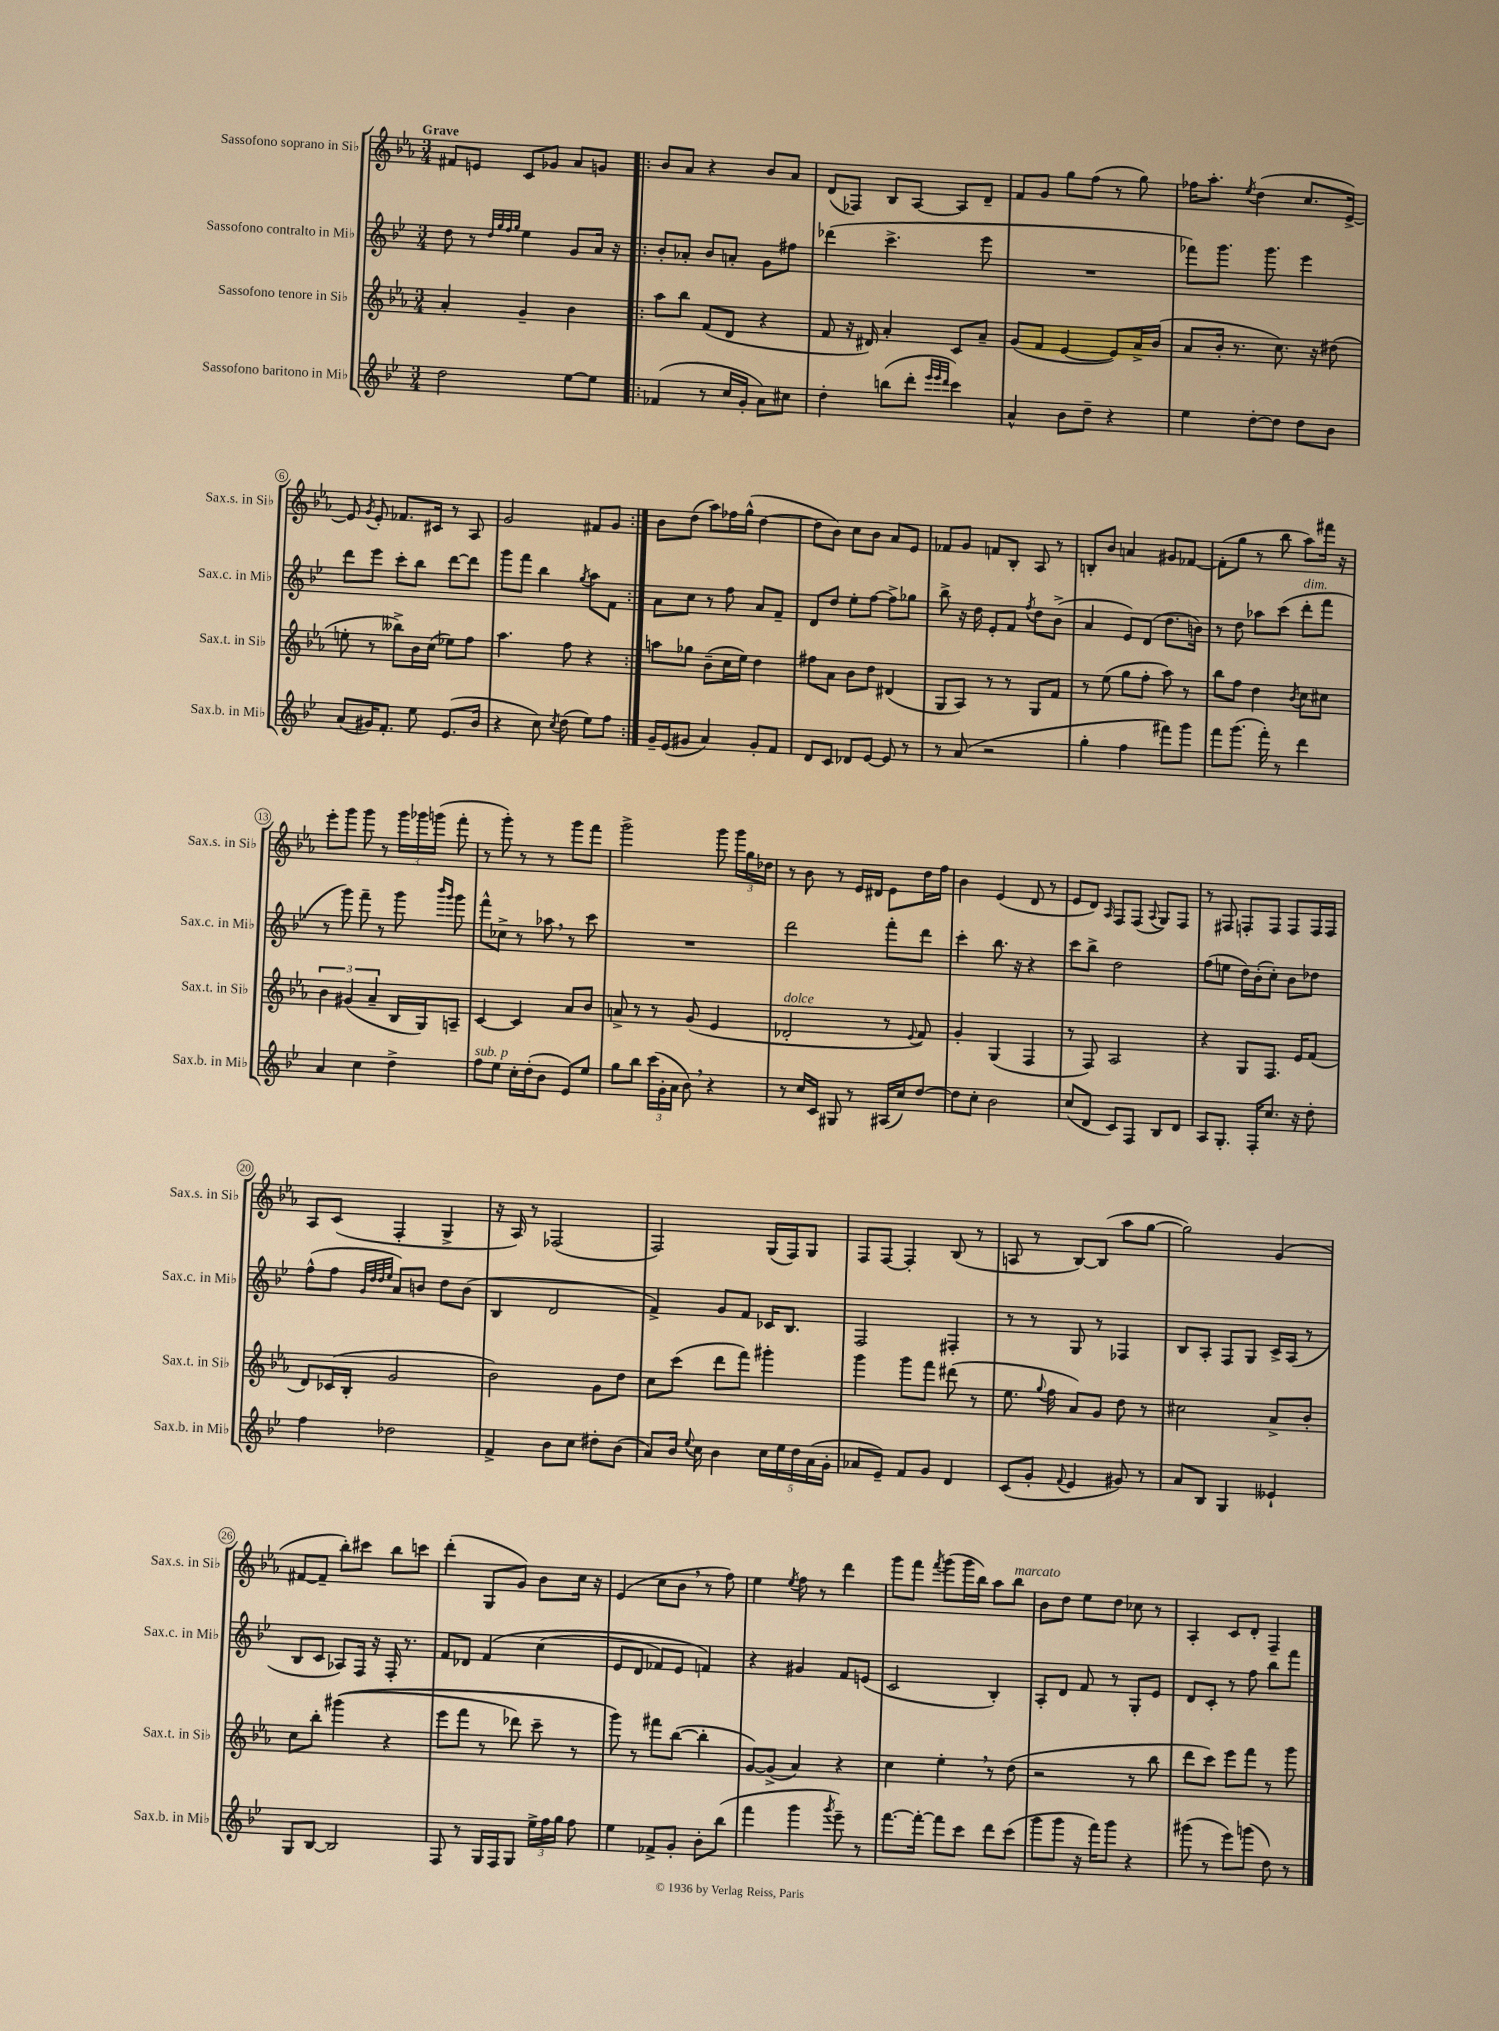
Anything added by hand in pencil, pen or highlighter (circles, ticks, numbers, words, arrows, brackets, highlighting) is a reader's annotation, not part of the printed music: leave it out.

**kern	**kern	**kern	**kern
*part4	*part3	*part2	*part1
*staff4	*staff3	*staff2	*staff1
*I"Sassofono baritono in Mi♭	*I"Sassofono tenore in Si♭	*I"Sassofono contralto in Mi♭	*I"Sassofono soprano in Si♭
*I'Sax.b. in Mi♭	*I'Sax.t. in Si♭	*I'Sax.c. in Mi♭	*I'Sax.s. in Si♭
*clefG2	*clefG2	*clefG2	*clefG2
*k[b-e-]	*k[b-e-a-]	*k[b-e-]	*k[b-e-a-]
*M3/4	*M3/4	*M3/4	*M3/4
=1	=1	=1	=1
!	!	!	!LO:TX:a:B:t=Grave
2dd\	4a-'/	8dd\	8f#X/L
.	.	8r	8en/J
.	.	32qqdd/LLL	.
.	.	32qqgg/	.
.	.	32qqff/	.
.	.	32qqgg/JJJ	.
.	4g~/	4ee-\	8c/L
.	.	.	8g-X/J
[8ee-\L	4b-\	8g/L	8a-/L
8ee-\J]	.	16a/Jk	8gn/J
.	.	16r	.
=2!|:	=2!|:	=2!|:	=2!|:
(4f-X/	8aa-\L	8b-'/L	8b-/L
.	8bb-\J	8a-X'/J	8a-/J
8r	(8f/L	8b-/L	4r
16cc/LL	8d/J	8an'/J	.
16g'/JJ	.	.	.
8a\L)	4r	8g\L	8b-/L
8cc#X\J	.	8ff#X\J	8a-/J
=3	=3	=3	=3
4dd'\	8f/	(4ddd-X\	(8d/L
.	16r	.	8F-X/J)
.	16d#X/)	.	.
(8bbn\L	4a-'/	4.ccc^\	8B-/L
8ddd'\J	.	.	[8A-/J
32qqeee-/LLL	.	.	.
32qqeee-/	.	.	.
32qqddd/JJJ	.	.	.
4ccc\)	8c/L	.	8A-/L]
.	8a-~/J	8eee-\	8d~/J
=4	=4	=4	=4
4a^^/	(8g/L	2.r	8f/L
.	8f/J	.	8g/J
8b-\L	[4e-/	.	8gg\L
8dd~\J	.	.	(8ff\J
4r	8e-/L])	.	8r
.	16a-^/L	.	8gg\)
.	(16b-/JJ	.	.
=5	=5	=5	=5
4ee-\	8a-/L	8fff-X\L)	16ff-X\KL
.	.	.	8.aa-'\J
.	16b-'/Jk	8.ggg\J	.
.	8.r	.	.
.	.	.	8qee-/
[8dd'\L	.	.	(4dd\
.	.	8.ggg\	.
8dd\J]	8.cc\)	.	.
8dd\L	.	4eee-\	8.cc/L
.	16r	.	.
8b-\J	(8dd#X\	.	.
.	.	.	[16e-^/Jk)
!!LO:LB:g=z
=6	=6	=6	=6
(8a/L	8een'\	8ddd\L	8e-/]
.	.	.	8qg/
16g#X/K)	8r	8eee-\J	8e-'/
8.f'/J	.	.	.
.	8bb--X^\L)	8ccc'\L	8.f-X/L
8ee-\	16b-\L	8bb-\J	.
.	(16cc\JJ	.	16c#X/Jk
(8.e-/L	8ee-X\L)	[8ddd\L	8r
.	8ff\J	8ddd\J]	8A-/
16b-/Jk	.	.	.
=7	=7	=7	=7
4r	4.aa-\	8ggg\L	2g/
.	.	8fff\J	.
8cc\)	.	4bb-\	.
8qcc/	.	.	.
(8dd\	8ff\	.	.
.	.	8qgg/	.
8ee-\L)	4r	8aa\L	8f#X/L
8ff\J	.	8f\J	8g/J
=8:|!	=8:|!	=8:|!	=8:|!
16g~/LL	8aan\L	8a\L	8b-\L
(16e-/J	.	.	.
8g#X/J	8gg-X\J	8cc\J	(8dd\J
4a/)	(8b-~\L	8r	8aa-\L)
.	16cc\L	8ff\	16ff-X\L
.	16ee-\JJ)	.	(16gg^^\JJ
8g#'/L	4dd\	8a/L	[4dd\
8f/J	.	8f~/J	.
=9	=9	=9	=9
8d/L	8ff#X\L	8d/L	8dd\L]
8c/J	8a-\J	8dd/J	8b-\J)
8d-X/L	8b-\L	8ee-'\L	8cc\L
[8e-/J	8dd\J	[8ff\J	8b-\J
8e-/]	(4d#X/	8ff^\L]	8a-/L
8r	.	8gg-X\J	8e-/J
=10	=10	=10	=10
8r	8G/L	8bb-^\	8f-X/L
(8a/	8A-/J)	16r	8g/J
.	.	16dd\	.
2r	8r	8e-'/L	8fn/L
.	8r	8f/J	8B-'/J
.	.	8qff/	.
.	8G/L	8dd\L	8A-/
.	8f/J	(8b-^\J	8r
=11	=11	=11	=11
4gg'\	8r	4a/	8Bn'/L
.	(8ee-\	.	8b-/J
4ff\	8gg\L	8e-/L)	4an/
.	8ff'\J	(8d/J	.
8fff#X\L)	8aa-\)	8.dd\L	8g#X/L
8ggg\J	8r	.	[8f-X/J
.	.	16bn\Jk)	.
=12	=12	=12	=12
8fff\L	8bb-\L	8r	(8f-'\L]
(8.ggg\J	8ff\J	8dd\	8gg\J
.	4dd\	8aa-X\L	8r
16fff'\)	.	.	.
8r	.	(8ccc\J	8bb-\
.	8qb-/	.	.
!	!	!LO:TX:a:i:t=dim.	!
4ddd\	8cc\L	8ddd'\L	8aa-\L)
.	8cc#X\J	8fff\J	16fff#X\Jk
.	.	.	16r
!!LO:LB:g=z
=13	=13	=13	=13
4a/	6b-\	8r	8eee-'\L
.	.	8ggg\)	8ggg\J
.	(6g#X/	.	.
4cc\	.	8fff~\	8ggg\
.	6a-~/	.	.
.	.	8r	8r
4dd^\	16B-/LL	8ggg\	24ggg\LL
.	.	.	24ggg-X\
.	16G/J)	.	.
.	.	.	(24gggn\JJ
.	.	16qqbbb-/LL	.
.	.	16qqggg/JJ	.
.	8An~/J	8ggg\	8fff'\
=14	=14	=14	=14
!LO:TX:a:i:t=sub. p	!	!	!
8ff\L	[4c/	8fff^^\L	8r
8ee-\J	.	8cc-X^\J	8ggg'\)
16cc'\LL	4c/]	8r	8r
(16dd'\J	.	.	.
8b-\J	.	8aa-X,\	8r
8e-/L)	8a-/L	8r	8ggg\L
8ee-/J	8b-/J	8ccc\	8fff\J
=15	=15	=15	=15
8gg\L	8an^/	2.r	2ggg^\
8bb-\J	8r	.	.
(24ccc\LL	8r	.	.
24g'\	.	.	.
24a\JJ	.	.	.
8b-,\)	(8g/	.	.
4r	4e-/	.	8ggg\
.	.	.	24ggg\LL
.	.	.	24gg\
.	.	.	24dd-X\JJ
=16	=16	=16	=16
!	!LO:TX:a:i:t=dolce	!	!
8r	2d-X'/	2ddd\	8r
16cc/LL	.	.	8b-\
16c/JJ	.	.	.
8G#X/	.	.	8r
8r	.	.	16e-/LL
.	.	.	16d#X/JJ
(16A#X/LL	8r	8fff'\L	8e-\L
16cc/J)	.	.	.
.	8qqe-/	.	.
[8dd/J	8f/)	8ddd\J	16dd\L
.	.	.	16ff\JJ
=17	=17	=17	=17
8dd\L]	4g'/	4ccc'\	4b-\
8cc'\J	.	.	.
2b-\	(4G/	8.bb-\	(4e-/
.	.	16r	.
.	4F/	4r	8d/
.	.	.	8r
=18	=18	=18	=18
(8cc/L	8r	8ccc\L	8e-/L
8d/J	8F/)	8bb-^\J	8d/J)
.	.	.	16qqA-/
8c/L)	2A-/	2dd\	8F/L
8F/J	.	.	(8F/J
.	.	.	8qqA-/
8B-/L	.	.	8G/L)
8d/J	.	.	8F/J
=19	=19	=19	=19
8A/L	4r	(8ff\L	8r
8.G'/J	.	8een\J	8F#X/
.	8G/L	16dd\LL)	8Fn'/L
16F'/KL	.	(16b-'\J	.
8.cc/J	8.F/J	8cc'\J)	8F/J
.	.	8b-\L	8F/L
16r	16e-/KL	.	.
8dd'\	(8f/J	8dd-X\J	16F/L
.	.	.	16F/JJ
!!LO:LB:g=z
=20	=20	=20	=20
4ff\	8d/L)	(8ff^^\L	8A-/L
.	(16c-X/L	8ff\J	(8c/J
.	16B-'/JJ	.	.
.	.	32qqg/LLL	.
.	.	32qqdd/	.
.	.	32qqdd/	.
.	.	32qqee-/JJJ	.
2dd-X\	2g/	8a/L)	4F'/
.	.	8bn/J	.
.	.	8dd\L	4G^/
.	.	(8b\J	.
=21	=21	=21	=21
4f^/	2b-\)	4B-/	16r
.	.	.	16A-/)
.	.	.	8r
8b-\L	.	2d/	(2F-X/
8cc\J	.	.	.
8dd#X'\L	8g\L	.	.
(8b-\J	8dd\J	.	.
=22	=22	=22	=22
8a/L)	8cc\L	4f^/)	2F/)
16b-/Jk	(8ccc\J	.	.
8qqee-/	.	.	.
16cc\	.	.	.
4b-\	8ddd\L	8g/L	.
.	8fff\J)	8f/J	.
20cc\LL	4ggg#X'\	16c-X/KL	(16G/LL
20ee-\	.	.	.
.	.	8.B-/J	16F/J)
20dd\	.	.	.
.	.	.	8G/J
(20a\	.	.	.
20g'\JJ	.	.	.
=23	=23	=23	=23
8a-X/L	4ggg\	2F/	8F/L
8e-~/J)	.	.	[8F/J
8f/L	8ggg\L	.	4F'/]
8g/J	8fff\J	.	.
4d/	(8ddd#X\	4F#X'/	(8B-/
.	8r	.	8r
=24	=24	=24	=24
(8c/L	8.ee-\	8r	8An/
8g'/J	.	8r	8r
.	8qqgg/	.	.
.	16ff\	.	.
8qqf/	.	.	.
4e-/	8a-/L)	8G/	[8B-/L)
.	8g/J	8r	(8B-/J]
8g#X/)	8dd\	4F-X/	8aa-\L
8r	8r	.	[8gg\J
=25	=25	=25	=25
8a/L	2cc#X\	8B-/L	2gg\])
8B-/J	.	8A'/J	.
4G/	.	8F/L	.
.	.	8G/J	.
4e--X`/	8a-^/L	16c^/LL	(4g/
.	.	(16A/JJ	.
.	8b-'/J	8r	.
!!LO:LB:g=z
=26	=26	=26	=26
8G/L	8cc\L	8B-/L	[8f#X/L
[8B-/J	8bb-'\J	8c/J	8f#~/J]
2B-/]	((4ggg#X\	8A-X/L)	8bb-'\L)
.	.	16F/Jk	8ccc#X\J
.	.	16r	.
.	4r	16F'/	8bb-\L
.	.	8.r	.
.	.	.	8cccn\J
=27	=27	=27	=27
8F/	8eee-\L	8f/L	(4ddd'\
8r	8fff\J	8d-X/J	.
16G/LL	8r	(4f/	8G/L
16F/J	.	.	.
8G/J	8ddd-X\)	.	8g/J)
24ee-^\LL	8ccc~\	(4cc\	8b-\L
24ff\	.	.	.
24gg\JJ	.	.	.
8ff\	8r	.	16cc\Jk
.	.	.	16r
=28	=28	=28	=28
4ee-\	8ggg\)	8e-/L	(4e-/
.	8r	8d/J	.
8f-X^/L	8fff#X\L	8f-X/L)	8cc\L
8g'/J	([8bb-\J	8e-/J	8b-,\J
8b-'\L	4bb-'\]	4fn/)	8r
(8bb-\J	.	.	8ff\)
=29	=29	=29	=29
4fff\	[8g/L)	4r	4ee-\
.	(8g^/J]	.	.
.	.	.	8qee-/
4ggg\	4a-/)	4g#X/	8ff\
.	.	.	8r
8qggg/	.	.	.
8eee-~\)	4r	8f/L	4ddd\
8r	.	(8en/J	.
=30	=30	=30	=30
[8.fff\L	4cc\	2c/	8ggg\L
.	.	.	8fff\J
16fff'\Jk_	.	.	.
.	.	.	8qfff/
8fff\L]	4ee-',\	.	(8ggg\L
8ccc\J	.	.	16ggg\L
.	.	.	16bb-\JJ)
8ddd\L	8r	4B-'/)	8aa-\L
!	!	!	!LO:TX:a:i:t=marcato
(8ccc\J	(8dd\	.	8bb-\J
=31	=31	=31	=31
8ggg\L	2r	8A'/L	8b-\L
8ggg\J	.	8d/J	8dd\J
16r	.	8f/	8ee-\L
16fff\KL)	.	.	.
8ggg\J	.	8r	8dd\J
4r	8r	8G'/L	8cc-X\
.	8bb-\	8e-/J	8r
=32	=32	=32	=32
(8ggg#X\	8ddd\L	8d/L	4A-'/
8r	8ccc\J)	8c'/J	.
8eee-\L)	8eee-\L	8r	8c/L
(8gggn\J	8fff\J	8ff\	8d'/J
8dd\)	8r	8bb-\L	4F~/
8r	8ggg\	8fff\J	.
==	==	==	==
*-	*-	*-	*-
